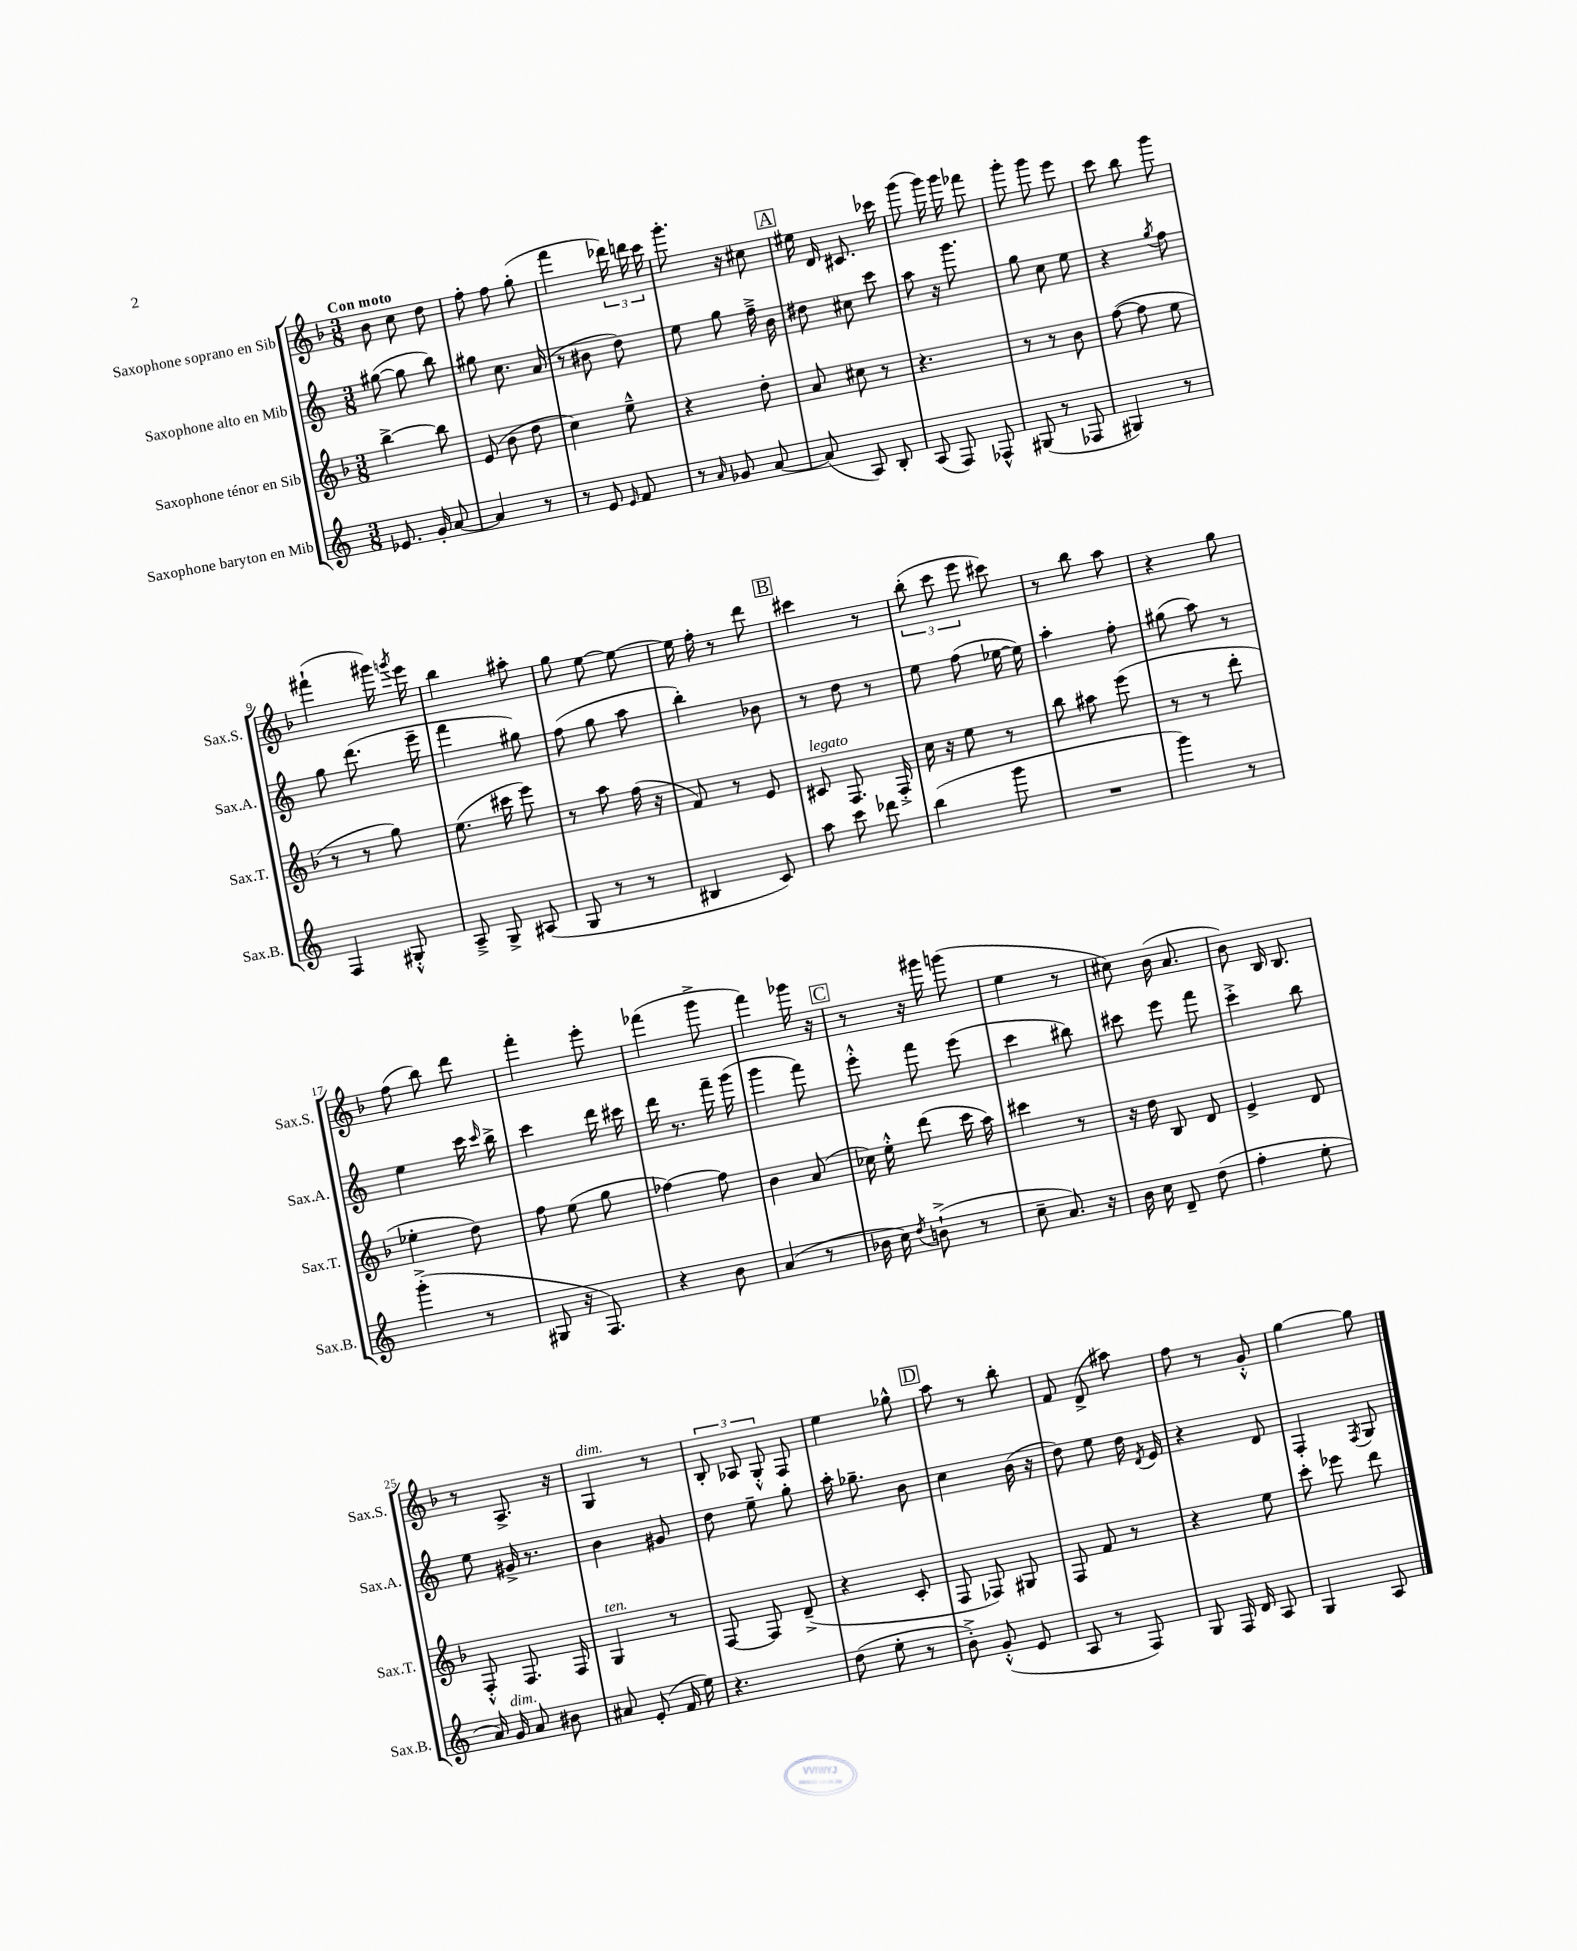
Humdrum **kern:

**kern	**kern	**kern	**kern
*staff4	*staff3	*staff2	*staff1
*clefG2	*clefG2	*clefG2	*clefG2
*k[]	*k[b-]	*k[]	*k[b-]
*M3/8	*M3/8	*M3/8	*M3/8
8.e-	[4bb-^	([8gg#	8b-
.	.	8gg#]	8cc
16g'	.	.	.
[8a	8bb-]	8bb)	8dd
=	=	=	=
4a]	(8e	8gg#	8ff'
.	8b-	8.cc	8ff
8r	8dd	.	(8gg'
.	.	(16a	.
=	=	=	=
8r	4cc)	8r	4fff
8e	.	8b#	.
16qqe	.	.	.
8f	8ee~^^	8dd)	24ddd-)
.	.	.	24ddd
.	.	.	24ccc
=	=	=	=
8r	4r	8ee	8.ggg'
16qqa	.	.	.
8g-	.	8gg	.
.	.	.	16r
[8a	8dd'	16ff~^	8cc#
.	.	16b	.
=	=	=	=
(8a]	8a	8dd#	16ee#
.	.	.	16d
8A)	8cc#	8cc#	8.c#
8B'	8r	8ccc	.
.	.	.	16ccc-
=	=	=	=
(8A	4.r	8aa	(8ggg
8F)	.	16r	16ggg)
.	.	8.ggg	16ggg
8F-^^	.	.	8fff-
=	=	=	=
(8G#	8r	8gg	8ggg'
8r	8r	8cc	8ggg
8F-	8b-	8ee	8eee
=	=	=	=
4G#)	([8ff	4r	8ccc
.	8ff]	.	8bb-
.	.	8qgg	.
8r	8ee	8ff	8ggg
=	=	=	=
4F	8r	8gg	(4fff#`
.	8r	(8.ddd	.
8G#'^^	8gg)	.	16ggg#)
.	.	.	8qggg
.	.	16eee~	16eee
=	=	=	=
8A~^	(8.ee	4fff	4bb-
8G^	.	.	.
.	16ccc#	.	.
(8A#	8eee)	8gg#)	8aa#'
=	=	=	=
8G	8r	(8ff	8gg
8r	8aa	8gg	[8ee
8r	(16ff	8aa	8ee_
.	16r	.	.
=	=	=	=
4B#	8f)	4bb')	16ee]
.	.	.	16ff'
.	8r	.	8r
8c)	8e	8b-	8ddd
=	=	=	=
8aa	8c#	8r	4ccc#
8ccc	8.F	8dd	.
8ddd-	.	8r	8r
.	16F'^	.	.
=	=	=	=
(4bb	16cc	8ee	(12bb-'
.	16r	.	.
.	.	.	12ccc
.	8ee	(8ff	.
.	.	.	12eee
8ggg	8r	[16ee-	8ccc#)
.	.	16ee-])	.
=	=	=	=
4.r	8bb-	4aa'	8r
.	8aa#	.	8bb-
.	(8eee	8ff'	8aa
=	=	=	=
4ggg)	8r	(8gg#	4r
.	8r	8aa)	.
8r	8ddd'	8r	8gg
=	=	=	=
(4ggg'^	4ee-'	4ee	(8ff
.	.	.	8bb-)
8r	8dd)	16ccc	8ddd
.	.	16qqccc	.
.	.	16bb^	.
=	=	=	=
8G#	8ff	4ccc	4fff'
16r	(8ee	.	.
8.F)	.	.	.
.	8gg	16ddd	8eee'
.	.	16ccc#	.
=	=	=	=
4r	[4ff-)	16ddd	(4fff-
.	.	8.r	.
8b	8ff-]	16fff~	8ggg^
.	.	(16ggg	.
=	=	=	=
(4a	4b-	4ggg	4fff)
8r	(8a	8fff)	16ggg-
.	.	.	16r
=	=	=	=
16b-	16cc-)	8eee'^^	8r
16cc)	16ee'^^	.	.
8qdd	.	.	.
(8b`^	(8ddd	8fff	16r
.	.	.	16ggg#
8r	16ccc	(8eee	(8ggg
.	16aa)	.	.
=	=	=	=
8cc~	4ccc#	4ccc	4ee
8.a)	.	.	.
.	8r	8bb#)	8r
16r	.	.	.
=	=	=	=
16b	16r	8ccc#	8cc#)
16cc	16dd	.	.
8d~	8B-	8eee	(16b-
.	.	.	8.a
(8dd	8d	8fff	.
=	=	=	=
4ff'	4e^	4ccc'^	8b-)
.	.	.	16B-
.	.	.	8.B-
8ee'	8d	8bb	.
=	=	=	=
16a)	8F'^^	8ee	8r
16g	.	.	.
8a	8.F	16g#^	8.A^
.	.	8.r	.
8b#	.	.	.
.	16F	.	16r
=	=	=	=
8a#	4G	4b	4G
(8e'	.	.	.
16f	8r	8g#	8r
16ee)	.	.	.
=	=	=	=
4.r	[8F	8dd	12B-'
.	.	.	12A-
.	8F]	8ee~	.
.	.	.	12G'^^
.	(8d~^	8gg'	8F
=	=	=	=
(8dd	4r	16aa'	4ee
.	.	8.gg-~	.
8ee'	.	.	.
8r	8c'	8b	8gg-^^
=	=	=	=
8b'^)	8F	4cc	8aa
(8g'^^	8F-)	.	8r
8e	8G#	(16b	8bb-'
.	.	16r	.
=	=	=	=
8A	8F	8dd)	8f
8r	8f	8ee	(8d^
8F)	8r	16dd	8aa#)
.	.	8qd	.
.	.	16e	.
=	=	=	=
8G	4r	4r	8ff
16F	.	.	8r
16d	.	.	.
8A	8ee	8d	8g'^^
=	=	=	=
4G	8ccc'	4F'	[4gg
.	8eee-	.	.
.	.	8qF	.
8A	8ddd	8G	8gg]
==	==	==	==
*-	*-	*-	*-
